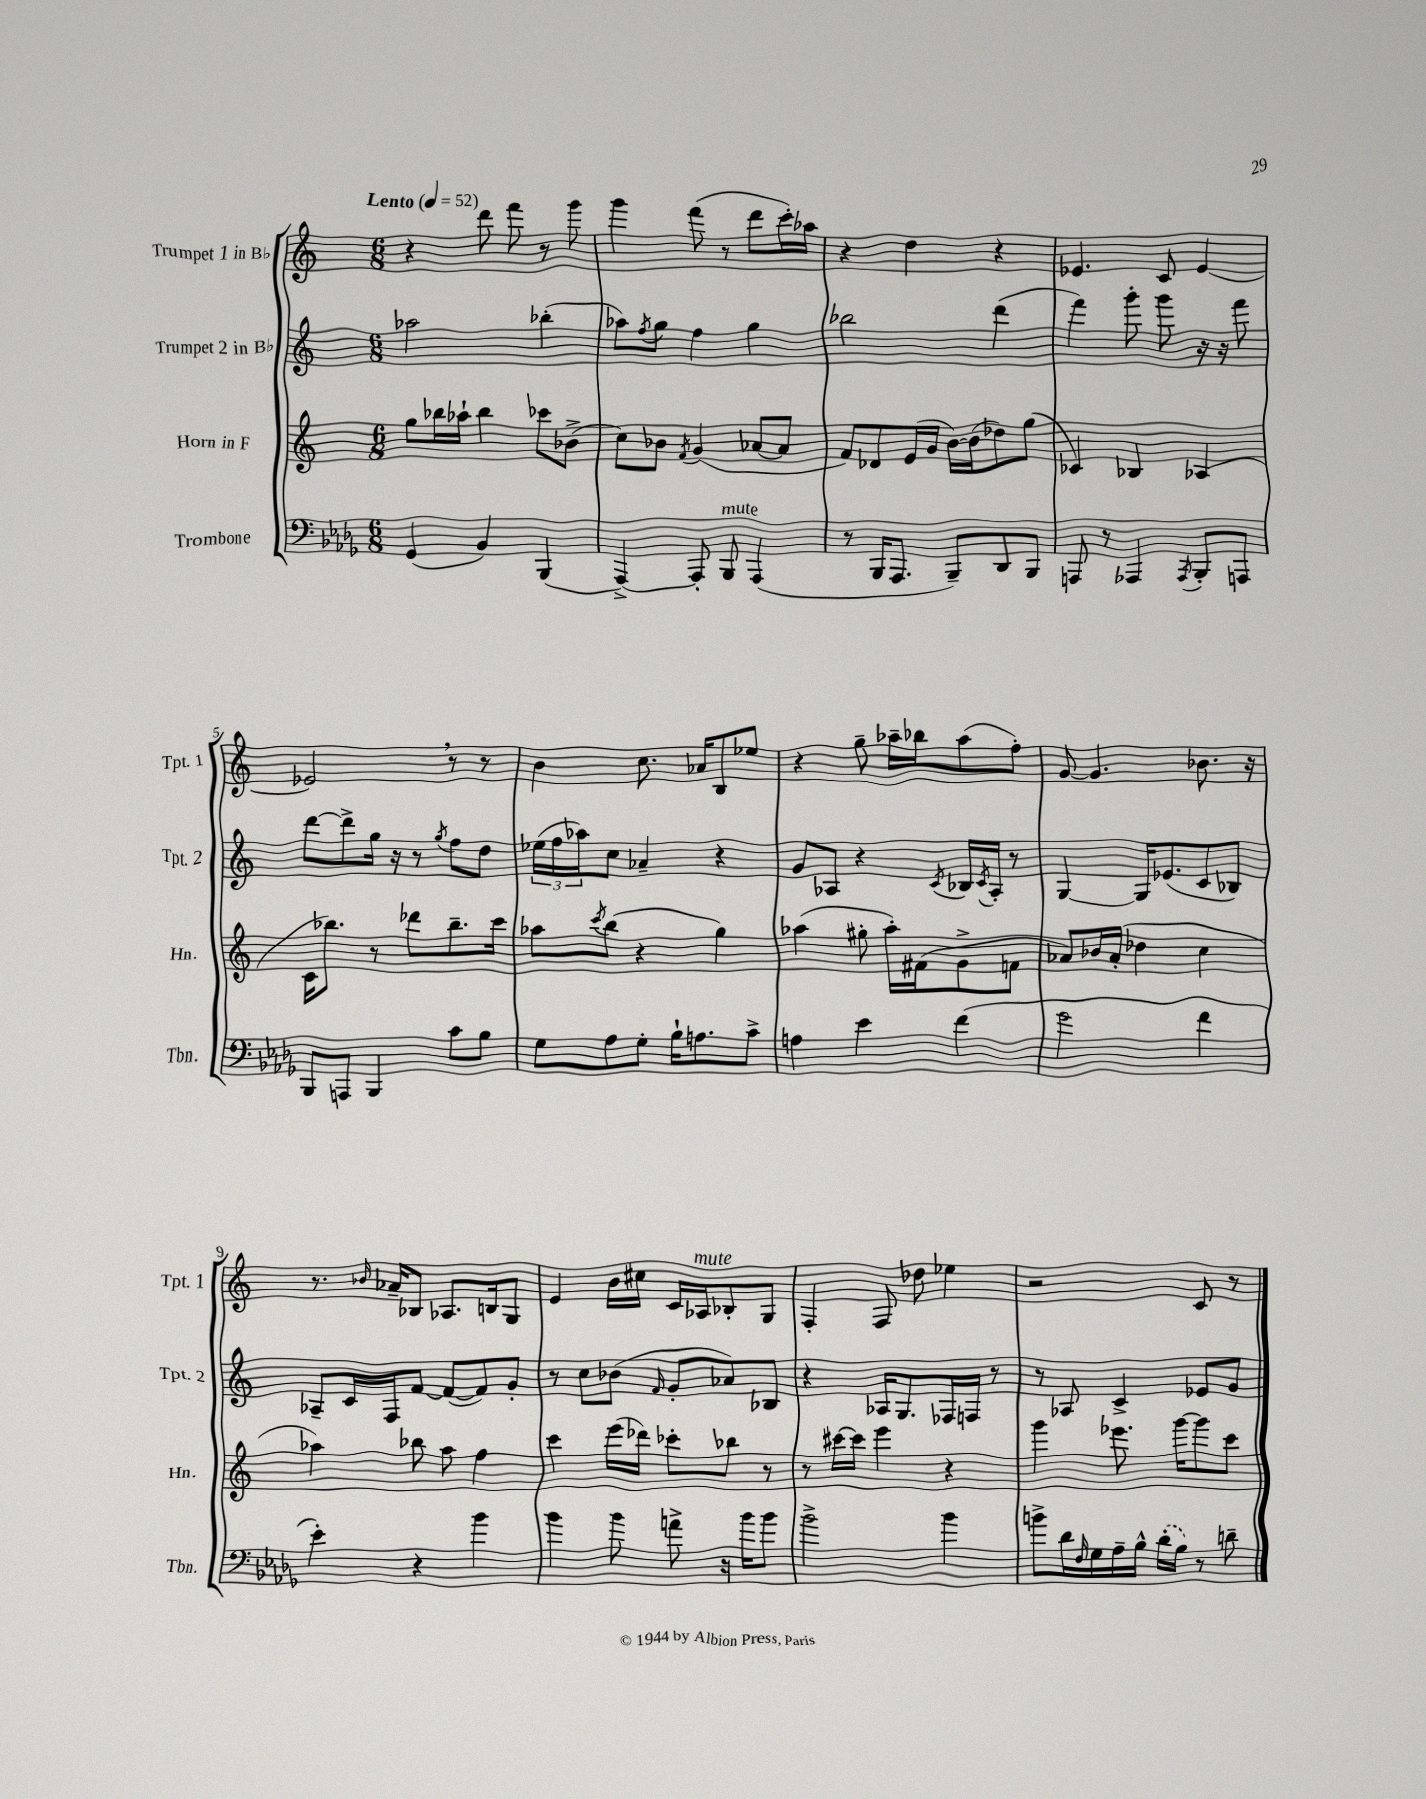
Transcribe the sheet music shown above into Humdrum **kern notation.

**kern	**kern	**kern	**kern
*staff4	*staff3	*staff2	*staff1
*clefF4	*clefG2	*clefG2	*clefG2
*k[b-e-a-d-g-]	*k[]	*k[]	*k[]
*M6/8	*M6/8	*M6/8	*M6/8
*MM52	*MM52	*MM52	*MM52
(4GG-/	8gg\L	2aa-\	4r
.	16bb-\L	.	.
.	16aa-`\JJ	.	.
4BB-/)	4bb-\	.	8ddd\
.	.	.	8fff\
(4BBB-/	8ccc-\L	(4bb-'\	8r
.	(8b-^\J	.	8ggg\
=	=	=	=
[4AAA-^/)	8cc\L)	8aa-\L)	4ggg\
.	.	8qff/	.
.	8b-\J	8gg\J	.
.	8qf/	.	.
8AAA-'/]	(4g/	4ff\	(8fff\
8BBB-/	.	.	8r
(4AAA-/	[8a-/L	4gg\	8ddd\L
.	8a-/]J	.	16ccc'\L)
.	.	.	16aa-\JJ
=	=	=	=
8r	8f/L)	2bb-\	4r
16BBB-/LK	8d-/	.	.
8.AAA-/J	.	.	.
.	(16e/L	.	4dd\
.	16g/JJ	.	.
8BBB-~/L)	[16b\LL)	.	.
.	(16b\]J	.	.
8DD-/	8dd-\)	(4ddd\	4r
8BBB-/J	(8gg\J	.	.
=	=	=	=
8AAA/	4c-/)	4fff\)	4.e-/
8r	.	.	.
4AAA-/	4B-/	8ggg'\	.
.	.	8ggg\	8c/
8qAAA-/	.	.	.
8BBB-'/L	(4A-/	16r	[4e-/
.	.	16r	.
8AAA/J	.	8fff\	.
=	=	=	=
8BBB-/L	16c\LK	[8ddd\L	2e-/]
.	8.bb-\J)	.	.
8AAA/J	.	8ddd^\]	.
4BBB-/	8r	16gg\Jk	.
.	.	16r	.
.	8ddd-\L	8r	.
.	.	8qgg/	.
8c\L	8.bb-~\	8ff\L	8r
8B-\J	.	8dd\J	8r
.	16ccc\Jk	.	.
=	=	=	=
8G-\L	8aa-\L	(24ee-\LL	4b\
.	.	24ff\	.
.	.	24aa-\J)	.
.	8qccc/	.	.
8A-\	(8bb\J	8cc\J	.
8G-'\J	4r	4a-~/	8.cc\
16B-`\LK	.	.	.
8.A\	.	.	16a-/LK
.	4gg\)	4r	8B/
8c^\J	.	.	8ee-/J
=	=	=	=
4A\	(4aa-\	8g/L	4r
.	.	8A-/J	.
4e-\	8gg#'\	4r	8gg~\
.	16aa-'\LL)	.	16aa-~\LL
.	(16f#\J	.	16bb-\J
.	.	8qc/	.
(4f\	8g^\	16B-/LL	(8aa-\
.	.	8qc/	.
.	.	16A-'/JJ	.
.	8f\J	8r	8ff'\J)
=	=	=	=
2g-\	8a-/L)	[4G/	[8g/
.	16b-/L	.	4.g/]
.	(16a-'/JJ	.	.
.	4dd-\	16G/]LK	.
.	.	(8.e-/	.
4f\	4cc\	8c/	8.b-\
.	.	8B-/J)	.
.	.	.	16r
=	=	=	=
4e-'\)	4aa-\)	8A-~/L	8.r
.	.	16c/L	.
.	.	.	16qqb-/
.	.	16F/J	16a-~/LK
4r	8bb-\	[8f/J	8B-/J
.	8aa-\	(8f/_L	8.A-/L
4b-\	4ff\	8f/])	.
.	.	.	16B/k
.	.	8g'/J	8G/J
=	=	=	=
4b-\	4ccc\	8r	4e/
.	.	8cc\L	.
8b-\	(16eee\LL	(8b-\J	16b\LL
.	16ddd-\JJ)	.	16cc#\JJ
.	.	16qqf/	.
8a^\	8ccc-'\L	8g'/L	16c/LL
.	.	.	16A-/J
16r	8bb-\J	8a-/)	8B-'/
16b-\LK	.	.	.
8b-\J	8r	8B-/J	8G/J
=	=	=	=
2b-^\	8r	4r	4F'/
.	[16ccc#\LL	.	.
.	16ccc#\]JJ	.	.
.	4eee\	16A-/LK	8F/
.	.	8.G/	.
.	.	.	8dd-\
4b-\	4r	16F-/L	4ee-\
.	.	16F/JJ	.
.	.	8r	.
=	=	=	=
8b^\L	4ggg\	8r	2r
16d-\L	.	8A-/	.
16qqF/	.	.	.
16G-\	.	.	.
16A-~\	8.eee-\	4c^/	.
16B-^^\JJ	.	.	.
(16d-'\LL	.	.	.
16B-\JJ)	[16ggg\LK	.	.
8r	8ggg\]	8e-/L	8c/
8d~\	8ccc\J	8g/J	8r
==	==	==	==
*-	*-	*-	*-
